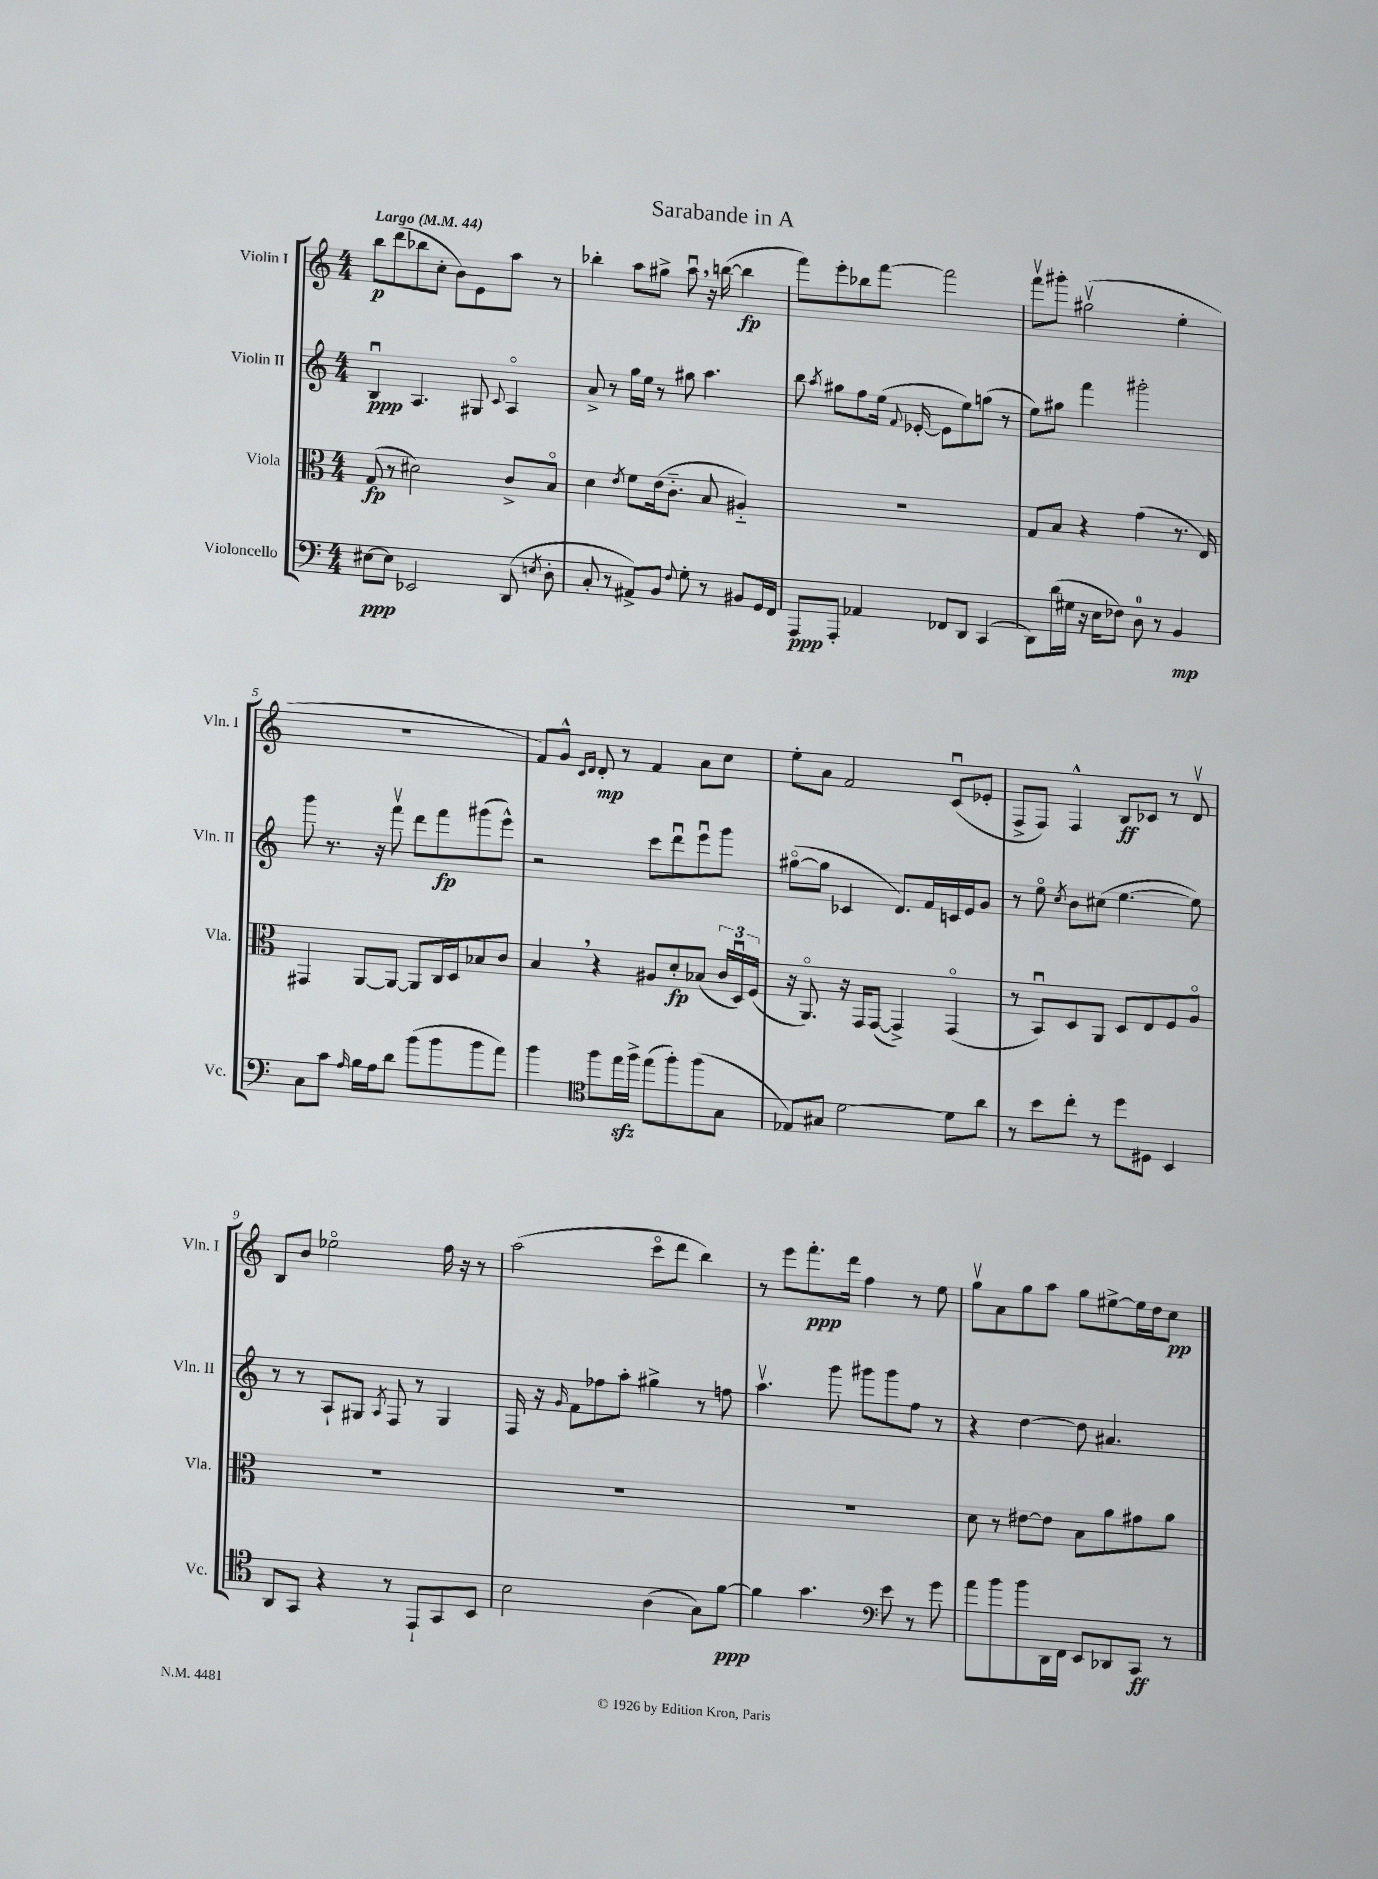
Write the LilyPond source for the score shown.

\header { title = "Sarabande in A" }
<<
\new StaffGroup <<
\new Staff = "s0" \with { instrumentName = "Violin I" shortInstrumentName = "Vln. I" } {
    \clef treble \key c \major \numericTimeSignature \time 4/4 \tempo "Largo" 4 = 44
    \autoBeamOff b''8[\p d'''8( bes''8 c''8]-. b'8[) e'8 a''8] r8 |
    bes''4-. a''8[ gis''8]-> a''8\downbow \breathe r16 b''16~( b''4\fp |
    f'''8[) e'''8-. bes''8 f'''8]~ f'''2 |
    f'''8[\upbow gis'''8]-. gis''2\upbow( e''4-. |
    R1 |
    f'8[) g'8]-^ \grace { c'16[ d'16] } d'8-.\mp r8 f'4 a'8[ c''8] |
    e''8[-. a'8] f'2 c'8[\downbow( ees'8]-. |
    f8[-> f8]) f4-^ b8[\ff ces'8] r8 d'8\upbow |
    b8[ b'8] ees''2\flageolet f''16 r16 r8 |
    a''2( c'''8[\flageolet d'''8] b''4) |
    r8 e'''8[ f'''8.-.\ppp d'''16] f''4 r8 e''8 |
    g''8[\upbow a'8 g''8 a''8] g''8[ eis''8~-> eis''16 d''16 c''8]\pp \bar "|." |
}
\new Staff = "s1" \with { instrumentName = "Violin II" shortInstrumentName = "Vln. II" } {
    \clef treble \key c \major \numericTimeSignature \time 4/4
    \autoBeamOff b4\downbow\ppp a4. gis8 \appoggiatura { c'8 } a4\flageolet |
    a'8-> r8 g''16[ e''16] r8 gis''8 a''4. |
    b''8 \acciaccatura { a''8 } gis''8[ f''8 e''16]( \appoggiatura { f'8 } ees'16~-. ees'8[ e''8) g''8]( r8 |
    e''8[) gis''8] f'''4 gis'''2-. |
    g'''8 r8. r16 f'''8\upbow d'''8[ f'''8\fp gis'''8( e'''8]-^) |
    r2 c'''8[ d'''8\downbow e'''8\downbow g'''8] |
    gis''8[~\flageolet( gis''8] ces'4 d'8.[) f'16 c'16 e'16 g'8] |
    r8 e''8\flageolet \acciaccatura { c''8 } b'8[ cis''8]( e''4.~ e''8) |
    r8 r8 a8[-! gis8] \acciaccatura { a8 } f8 r8 gis4 |
    f16 r16 \grace { g'16 } f'8[ fes''8 a''8]-. gis''4-> r8 f''8 |
    a''4.\upbow g'''8 gis'''8[ gis'''8 f''8] r8 |
    r4 d''4~ d''8 ais'4. \bar "|." |
}
\new Staff = "s2" \with { instrumentName = "Viola" shortInstrumentName = "Vla." } {
    \clef alto \key c \major \numericTimeSignature \time 4/4
    \autoBeamOff g8\fp( r8 dis'2) c'8[-> b8]\flageolet |
    d'4 \acciaccatura { e'8 } f'8[ e'16( c'8.]-_ b8 ais4-_) |
    R1 |
    g8[ b8] r4 g'4( r8. e16) |
    gis,4 a,8[~ a,8]~ a,8[ c16 d16 bes8 c'8] |
    b4 \breathe r4 ais8[ d'8-.\fp bes8]( \tuplet 3/2 { c'16[ d16\downbow) f16]( } |
    r16 a,8.\flageolet) r16 g,16[ g,8]~( g,4->) g,4\flageolet( |
    r8 b,8[\downbow) d8 a,8] d8[ e8 f8 a8]\flageolet |
    R1 |
    R1 |
    R1 |
    d'8 r8 eis'8[~ eis'8] b8[ a'8 gis'8 a'8] \bar "|." |
}
\new Staff = "s3" \with { instrumentName = "Violoncello" shortInstrumentName = "Vc." } {
    \clef bass \key c \major \numericTimeSignature \time 4/4
    \autoBeamOff eis8[~\ppp eis8] ees,2 d,8( \acciaccatura { e8 } d8-. |
    c8-. r8 ais,8[->) b,8] \appoggiatura { f8 } g8-. r8 bis,8[ g,16 f,16] |
    a,,8[\ppp a,,8]-. aes,4 fes,8[ d,8] c,4( |
    d,8[) d'16( gis16] r16 e16[ fes8]) d8-0 r8 b,4\mp |
    c8[ c'8] \grace { a16 } b16[ a16 d'8] b'8[( b'8 b'8 a'8]) |
    b'4 \clef tenor f''8[ e''16\sfz f''16]-> e''8[( f''8-.) f''8( g8] |
    ees8[) gis8] d'2~ d'8[ a'8] |
    r8 b'8[ c''8]-. r8 d''8[ dis8] b,4 |
    a,8[ g,8] r4 r8 e,8[-! g,8 b,8] |
    b2 a4( g8[) f'8]~\ppp |
    f'4 g'4. \clef bass e'8 r8 g'8 |
    a'8[ b'8 b'8 d,16 f,16] e,8[ des,8 c,8]\ff r8 \bar "|." |
}
>>
>>
